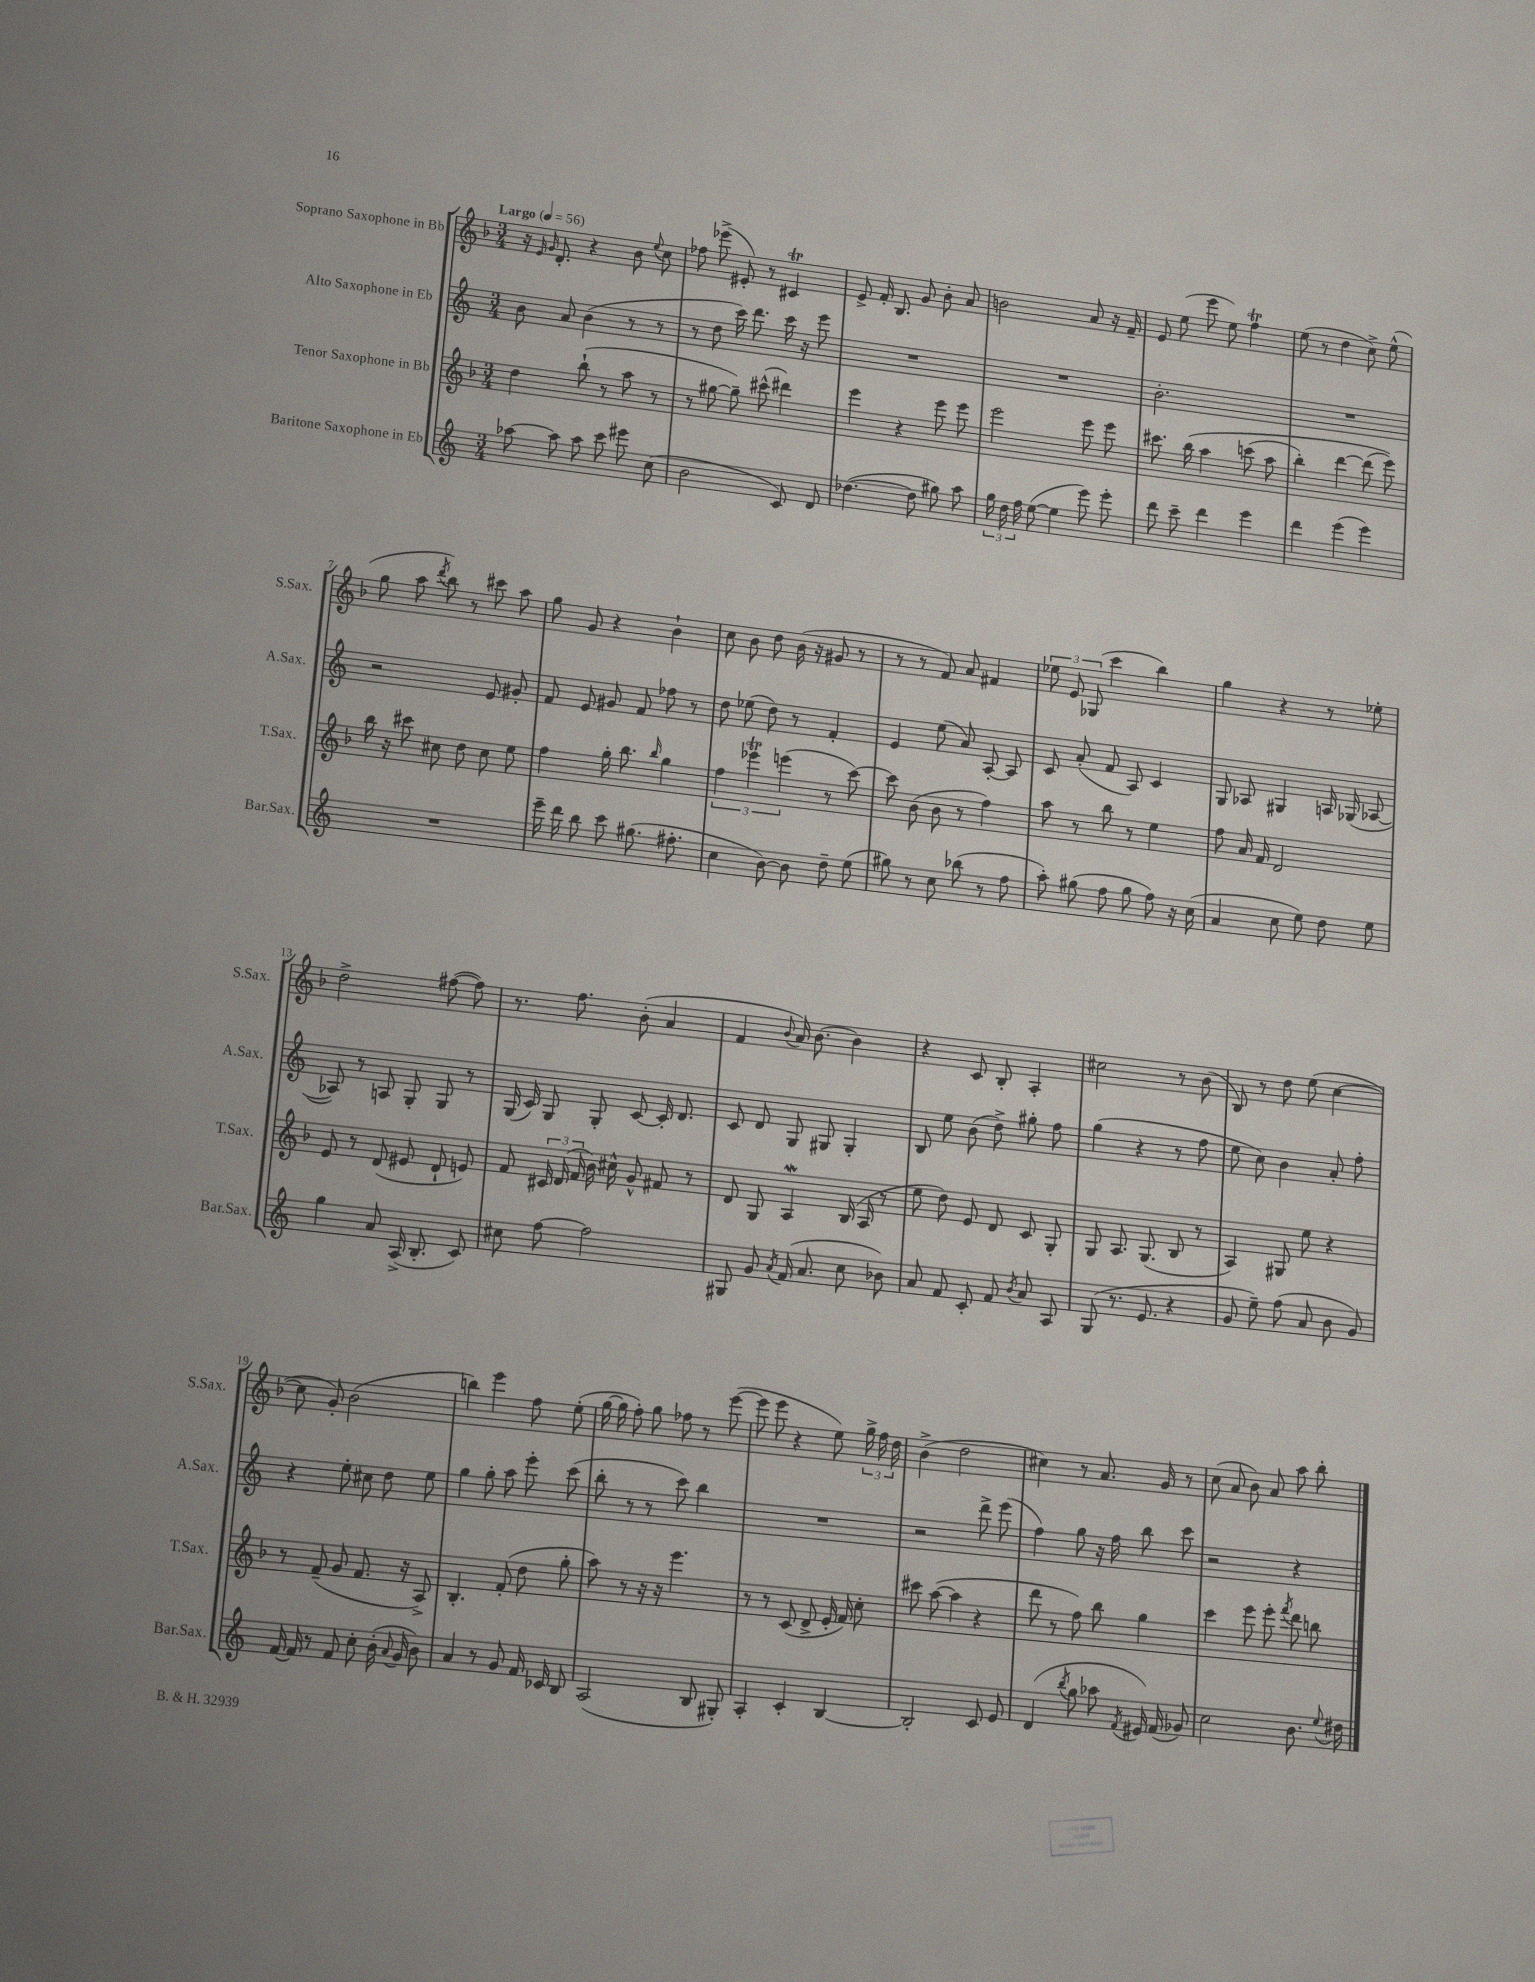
<<
\new StaffGroup <<
\new Staff = "s0" \with { instrumentName = "Soprano Saxophone in Bb" shortInstrumentName = "S.Sax." } {
    \clef treble \key f \major \numericTimeSignature \time 3/4 \tempo "Largo" 4 = 56
    \autoBeamOff r16 \grace { e'16 g'16 } d'8.-. r4 bes'8 \appoggiatura { e''8 } c''8 |
    fes''8 ees'''8->( eis'8-.) r8 cis'4\trill |
    e'8-> f'16-. bes8. g'8 bes'8-. a'8 |
    b'2 a'8 r16 f'16-- |
    e'8 e''8( e'''8 e''8) f''4\trill |
    e''8( r8 d''4 c''8->) e''8-^( |
    g''8 a''8 \acciaccatura { d'''8 } bes''8) r8 cis'''8 a''8 |
    g''8 g'8 r4 bes'4-! |
    c''8 bes'8 d''8 bes'16( r16 gis'8 r8 |
    r8 r8 f'8) a'8 fis'4 |
    \tuplet 3/2 { ees''8 e'8 ges8( } c'''4 bes''4) |
    g''4 r4 r8 ees''8-. |
    d''2-> fis''8~( fis''8) |
    r8. f''8. bes'8-.( a'4 |
    f'4 \appoggiatura { bes'8 } a'16) bes'8.~ bes'4 |
    r4 c'8 bes8-. a4-. |
    cis''2 r8 bes'8( |
    bes8) r8 d''8 e''8( c''4~ |
    c''8 g'8-.) bes'2( |
    b''4) e'''4 f''8 e''8-.( |
    g''16~ g''16 f''8-.) g''8 fes''8 r8 e'''8~( |
    e'''8 e'''8 r4 e''8) \tuplet 3/2 { g''16-> f''16 d''16 } |
    bes'4->( d''2 |
    cis''4) r8 a'8. g'16 r8 |
    c''8( a'8 bes'8) a'8 a''8 bes''8-. \bar "|." |
}
\new Staff = "s1" \with { instrumentName = "Alto Saxophone in Eb" shortInstrumentName = "A.Sax." } {
    \clef treble \key c \major \numericTimeSignature \time 3/4
    \autoBeamOff b'8 a'8 b'4( r8 r8 |
    r8 d''8 c'''16) d'''8. c'''16 r16 e'''8 |
    R2. |
    R2. |
    b'2.-. |
    R2. |
    r2 e'8 gis'8-. |
    f'8 e'8 gis'8 f'8 fes''8 r8 |
    d''8 ees''8( d''8) r8 f'4-. |
    e'4 e''8( a'8) a8~-. a8 |
    c'8 a'8-.( f'8 a8) c'4 |
    g8 aes8 gis4 a16 ges16( aes8~ |
    aes8) r8 a8 g8-. g8 r8 |
    g16( c'16) g8 g8-. c'8~ c'16-. d'8. |
    c'8 d'8 g8 gis8 gis4-. |
    b8 e''8 b'8( d''8->) gis''8-. f''8 |
    g''4( r4 r8 f''8 |
    e''8 c''8) b'4 a'8-. f''8-. |
    r4 e''8-. cis''8 d''8 e''8 |
    g''4 g''8-. a''8 e'''8-. c'''8( |
    b''8-. r8 r8 c'''8) b''4 |
    R2. |
    r2 d'''8-> e'''8( |
    f''4) g''8 r16 f''16 b''8 c'''8 |
    r2 r4 \bar "|." |
}
\new Staff = "s2" \with { instrumentName = "Tenor Saxophone in Bb" shortInstrumentName = "T.Sax." } {
    \clef treble \key f \major \numericTimeSignature \time 3/4
    \autoBeamOff d''4 bes''8-!( r8 a''8 r8 |
    r8 gis''8~ gis''8--) cis'''8-^( dis'''4) |
    e'''4 r4 e'''8 e'''8 |
    e'''2 e'''8 e'''8 |
    cis'''8. bes''16\( a''4 c'''8( a''8 |
    bes''4-.) d'''4~ d'''8( e'''8)\) |
    bes''16 r16 cis'''8 cis''8 d''8 cis''8 e''8 |
    f''4 g''16-. bes''8. \grace { bes''16 } g''4 |
    \tuplet 3/2 { f''4 ees'''4\trill e'''4( } r8 c'''8~) |
    c'''8 bes'8( bes'8 r8 f''4) |
    a''8 r8 bes''8 r8 e''4 |
    f''8 a'16 f'16 d'2 |
    e'8 r8 d'8( eis'8 d'8-! e'8) |
    f'8 \tuplet 3/2 { cis'16 d'16( f'16 } bes'16) cis''16-^ g'8-^ fis'8 r8 |
    d'8 g8 a4\mordent bes16( a16 r8 |
    e''8 d''8) e'8 d'8 c'8 g8-. |
    g8 a8. g8.( bes8 r8 |
    a4) gis8 e''8 r4 |
    r8 f'8--( g'8 f'8. r16 a8->) |
    bes4.-. f'8-.( d''8 g''8-. |
    a''8) r8 r16 r16 e'''4. |
    r8 r8 c'8( d'8-> e'16-. f'16) c''8-. |
    cis'''8 a''8~( a''4 r4 |
    d'''8 r8 f''8) bes''8 g''4 |
    c'''4 e'''8 e'''8-. \acciaccatura { f'''8 } d'''8 b''8 \bar "|." |
}
\new Staff = "s3" \with { instrumentName = "Baritone Saxophone in Eb" shortInstrumentName = "Bar.Sax." } {
    \clef treble \key c \major \numericTimeSignature \time 3/4
    \autoBeamOff aes''8~ aes''8 aes''8 c'''8 eis'''8 c''8( |
    b'2 c'8) d'8 |
    des''4.~( des''8 gis''8) a''8 |
    \tuplet 3/2 { g''16 d''16 f''16 } e''8~( e''4 e'''8) e'''8-. |
    d'''8 c'''8-- d'''4 e'''4 |
    d'''4 e'''4( e'''4) |
    R2. |
    e'''16-- d'''16 b''8 c'''8 gis''8.( fis''8.-. |
    c''4 b'8~) b'8 d''8-- e''8( |
    gis''8) r8 c''8 bes''8( r8 f''8 |
    a''8-.) gis''8( f''8 gis''8 f''8) r16 c''16( |
    a'4 c''8 e''8) d''8 e''8 |
    g''4 a'8 a16->( b8.-. c'8) |
    cis''8 f''8~ f''2 |
    gis8 g'8 \acciaccatura { a'8 } f'16( a'8. c''8 bes'8) |
    a'8 f'8 c'8-. f'8 \acciaccatura { b'8 } a'8 a8 |
    g8( r8. e'8. r4 |
    g'8 e''8--) f''8( a'8 b'8 g'8) |
    f'16~ f'16 r8 f'8 c''8-. b'16-.( \appoggiatura { a'8 } g'16 b'8) |
    a'4 r8 g'8 f'16 ces'16 b8 |
    a2( b8 gis8-.) |
    a4-. c'4-. b4~ |
    b2-. c'8 e'8 |
    d'4( \acciaccatura { b''8 } g''8 aes''8 \acciaccatura { f'8 } eis'16) f'16( ges'8) |
    c''2 b'8. \appoggiatura { e''8 } dis''16 \bar "|." |
}
>>
>>
